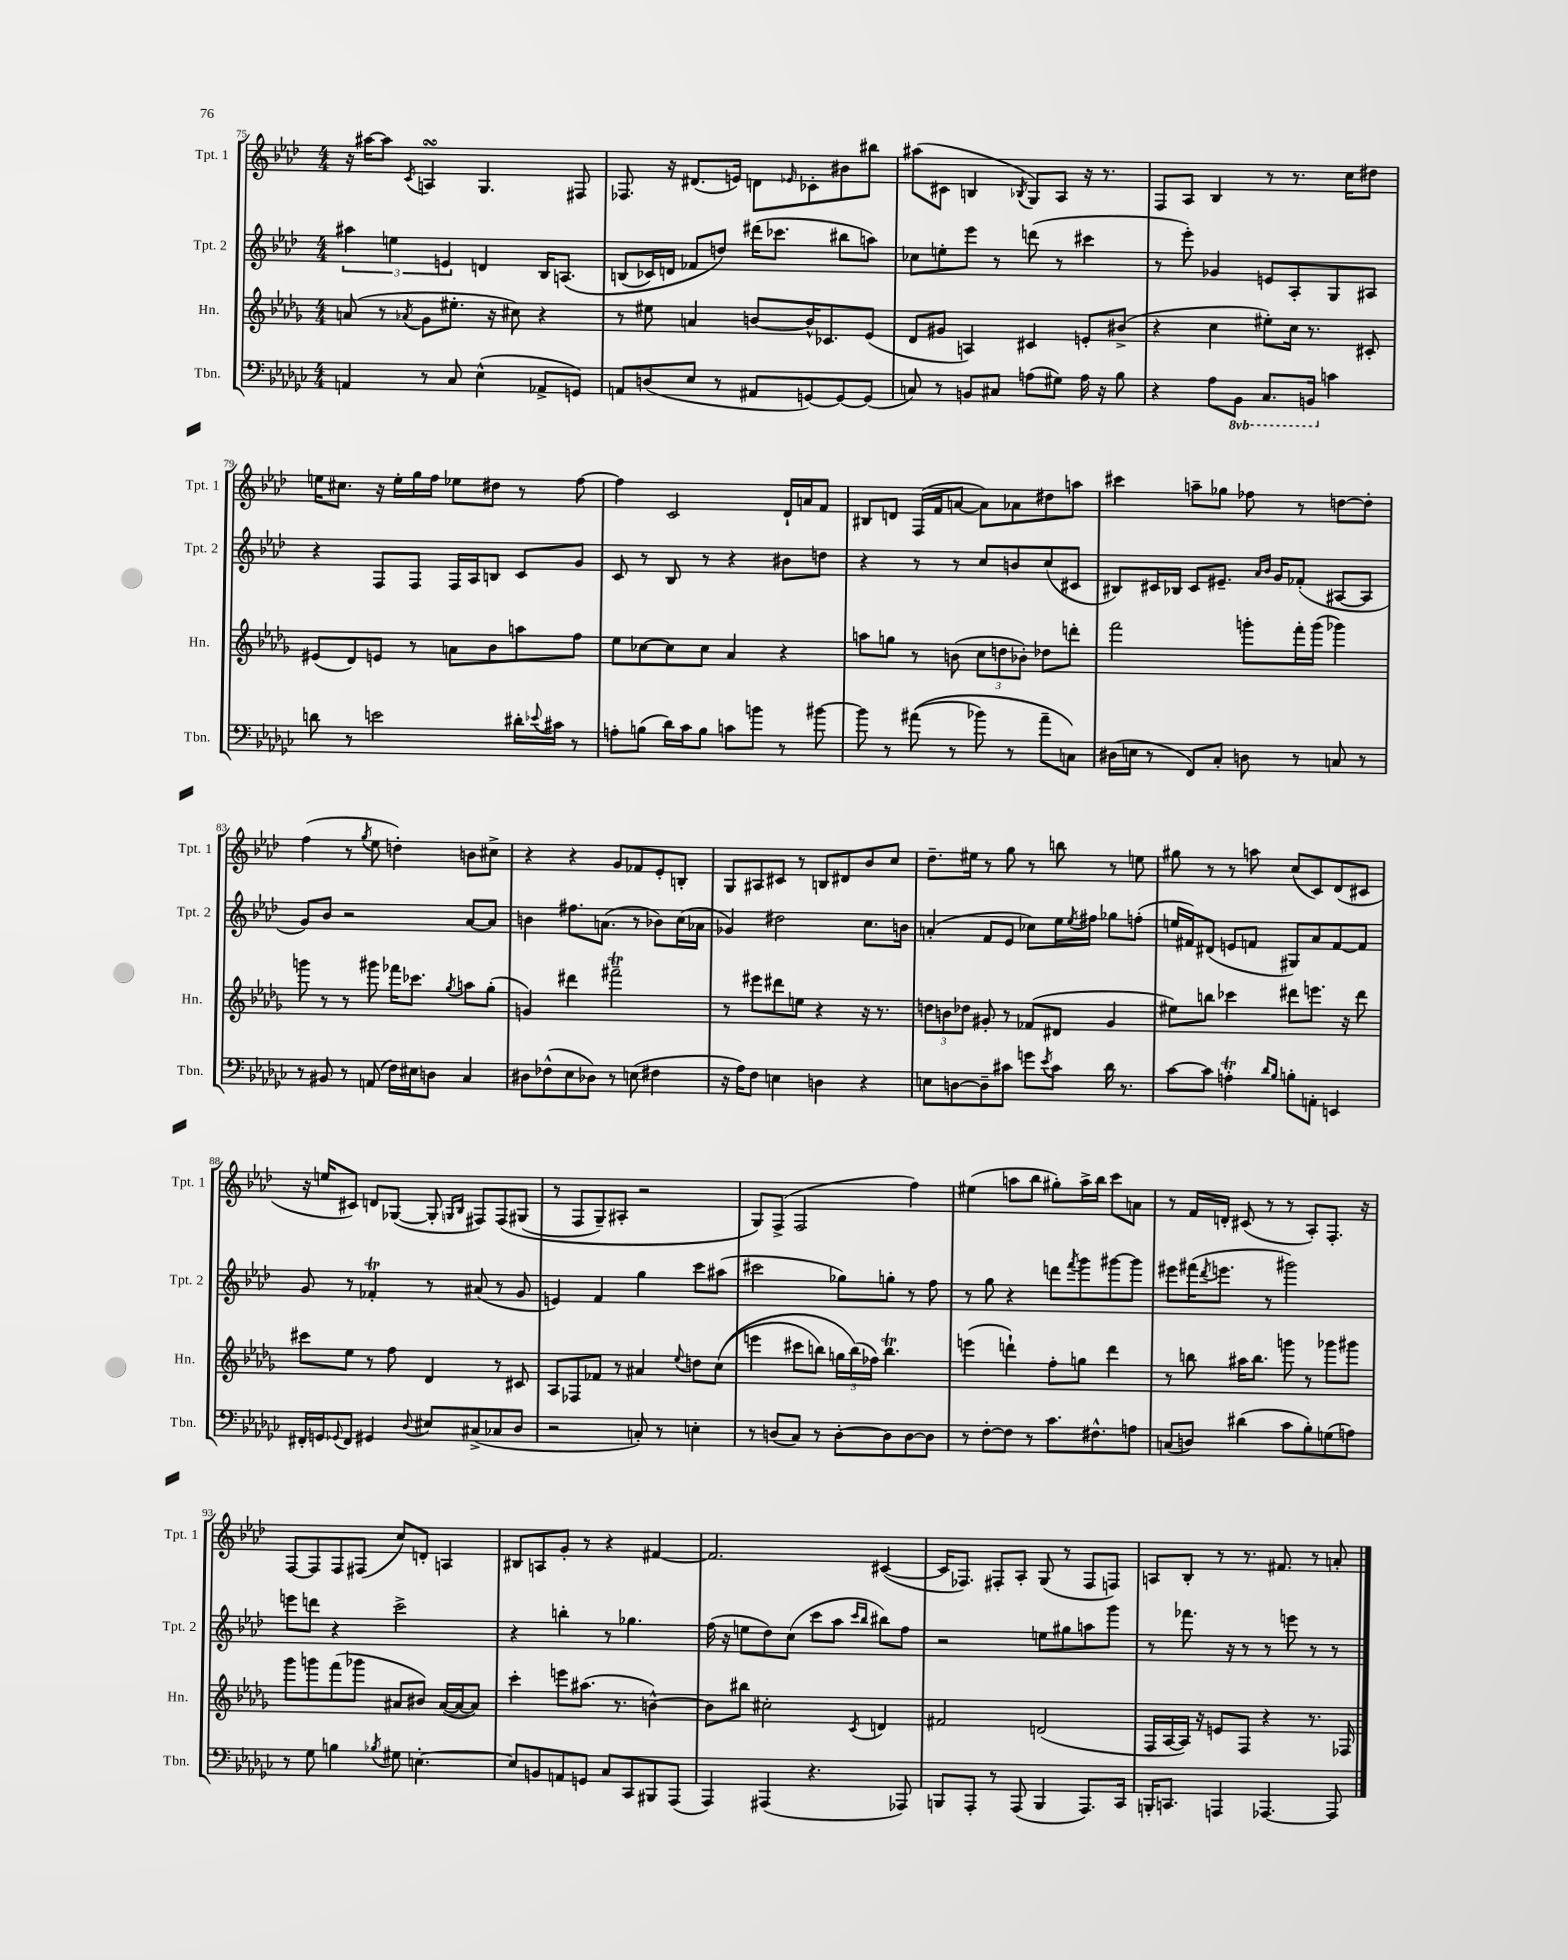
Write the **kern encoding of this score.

**kern	**kern	**kern	**kern
*part4	*part3	*part2	*part1
*staff4	*staff3	*staff2	*staff1
*I"Tbn.	*I"Hn.	*I"Tpt. 2	*I"Tpt. 1
*I'Tbn.	*I'Hn.	*I'Tpt. 2	*I'Tpt. 1
*clefF4	*clefG2	*clefG2	*clefG2
*k[b-e-a-d-g-c-]	*k[b-e-a-d-g-]	*k[b-e-a-d-]	*k[b-e-a-d-]
*M4/4	*M4/4	*M4/4	*M4/4
=75	=75	=75	=75
4AAn/	(8an/	6aa#X\	16r
.	.	.	[16aa#X\KL
.	8r	.	8aa#\J]
.	.	6een\	.
.	8qa-X/	.	8qc/
8r	8g-\L	.	4AnsSsS/
.	.	6en/	.
8C-/	8.ee#X'\J	.	.
(4E-^^\	.	4dn/	4.G/
.	16r	.	.
.	8cc#X\)	.	.
8AA-X^/L	4r	16B-/KL	.
.	.	(8.An/J	.
8GGn/J)	.	.	8F#X/
=76	=76	=76	=76
8AAn/L	8r	(8Bn/L	8.F-X/
(8Dn/	8ee#X\	16c-X/L)	.
.	.	16dn/JJ	16r
8E-/J	4an/	8f-X/L	(8.d#X/L
8r	.	8ddn/J)	.
.	.	.	16en/Jk)
8AA#X/L	[8bn/L	(16ddd#X\KL	8dn\L
.	.	8.ccc-X\J	.
.	.	.	16qqe-X/
[8GGn/)	16b^^/K]	.	8c-X'\
.	8.c-X/	.	.
8GG/_	.	8bb#X\L	8b#X\
(8GG/J]	(8e-/J	8aan\J)	8bb#X\J
=77	=77	=77	=77
8Cn/)	8d-/L	8cc-X\L	(8aa#X\L
8r	8g#X/J	8een'\	8c#X\J
8BBn/L	4An/)	8eee-\J	4Bn/
8C#X/J	.	8r	.
.	.	.	8qB-X/
(8An\L	4c#X/	(8dddn\	8G/L)
8G#X\J)	.	8r	8A-/J
16A\	8en'/L	4ccc#X\	16r
16r	.	.	8.r
8B-\	(8b#X^/J	.	.
=78	=78	=78	=78
4r	4r	8r	8F/L
.	.	8eee-'\)	8A-/J
8A-\L	4cc\	4g-X/	4B-/
*8ba	*	*	*
8BBB-\J	.	.	.
8.CC-/L	8ee#X'\L)	8en/L	8r
.	16cc\Jk	8A-'/	8.r
16BBBn/Jk	8.r	.	.
*X8ba	*	*	*
4cn\	.	8G/	.
.	.	.	16cc\KL
.	8c#X'/	8A#X/J	8dd#X\J
!!LO:LB:g=z
=79	=79	=79	=79
8dn\	(8e#X/L	4r	16een\KL
.	.	.	8.cc#X\J
8r	8d-/)	.	.
2en\	8en/J	8F/L	16r
.	.	.	16ee'\LL
.	8r	8F/J	16gg\
.	.	.	16ff\JJ
.	8an\L	16F/LL	8ee-X\L
.	.	16A-/J	.
.	8b-\	8Bn/J	8dd#X\J
16d#X'\LL	8aan\	8c/L	8r
8qqe-X/	.	.	.
16c#X\JJ	.	.	.
8r	8ff\J	8g/J	[8ff\
=80	=80	=80	=80
8An'\L	8ee-\L	8c/	4ff\]
(8Bn\J	[8cc-X\	8r	.
16d-\LL)	8cc-\]	8B-/	2c/
16c-\J	.	.	.
8B\J	8cc-\J	8r	.
8cn\L	4a-/	4r	.
8bn\J	.	.	.
8r	4r	8b#X\L	16d-`/LL
.	.	.	16an/J
[8b#X\	.	8ddn\J	8f/J
=81	=81	=81	=81
8b#\]	8aan\L	4r	8B#X/L
8r	8ggn\J	.	8dn/J
((8a#X\	8r	8r	(16F/LL
.	.	.	16f/J
8r	(8bn\	8r	[8an/J
8b-X\)	12cc\L	8cc/L	8a\L])
.	12ddn\	.	.
8r	.	8bn/	8a-X\
.	12b-X'\J)	.	.
8a#~\L	8dd-X\L	(8cc/	8dd#X\
8Cn\J)	8dddn'\J	8c#X/J	8aan\J
=82	=82	=82	=82
(16D#X\LL	2fff\	8B#X/L)	4ccc#X\
16En\JJ	.	.	.
8r	.	16c#X/L	.
.	.	16B-X/JJ	.
8FF/L)	.	8c#/L	8aan~\L
8C-'/J	.	8.e#X~/J	8gg-X\J
8Dn\	8gggn'\L	.	8ff-X\
.	.	16qqa-/LL	.
.	.	16qqb-/JJ	.
.	.	16g/KL	.
8r	16fff'\L	(8f-X'/J	8r
.	(16ggg\JJ	.	.
8Cn/	4ggg-X\)	[8A#X/L	[8ddn\L
8r	.	8A#/J]	8dd'\J]
!!LO:LB:g=z
=83	=83	=83	=83
8r	8gggn\	8g/L)	(4ff\
8BB#X/	8r	8b-/J	.
8r	8r	2r	8r
.	.	.	8qgg/
(8AAn/	8ggg#X\	.	8ee-\
16F\LL)	16fff-X\KL	.	4ddn'\)
16E#X\J	8.ccc-X\J	.	.
8Dn\J	.	.	.
.	8qgg-/	.	.
4C-/	8aan\L	[8a-/L	8bn\L
.	(8gg-'\J	8a-/J]	8cc#X^\J
=84	=84	=84	=84
8D#X\L	4gn/)	4bn\	4r
(8F-X^^\	.	.	.
8E-\	4ddd#X\	8.ff#X\L	4r
8D-X\J)	.	.	.
.	.	(8.an\J	.
8r	2fff#Xt~\	.	8g/L
(8En\	.	8r	8f-X/
4F#X\	.	8b-X\L)	8e-'/
.	.	(16cc\L	8Bn'/J
.	.	16a-X\JJ	.
=85	=85	=85	=85
16r	8r	4g-X/)	8G/L
16A-\KL)	.	.	.
8F\J	8eee#X\L	.	8A#X/
4En\	8ddd#X\	2dd#X\	8c#X/J
.	8een\J	.	8r
4Dn\	4r	.	8Bn/L
.	.	.	8d#X/
4r	16r	8.cc\L	8b-/
.	8.r	.	.
.	.	.	8cc/J
.	.	16bn\Jk	.
=86	=86	=86	=86
8En\L	12ddn\L	(4an'/	8.dd-~\L
.	12bn\	.	.
[8Dn\	.	.	.
.	12dd-X\J	.	.
.	.	.	16ee#X\Jk
8D~\]	8g#X'/	8f/L	8r
8c#X\J	8r	8e-/J	8gg\
8gn\L	(8f-X/L	8cc-X\L)	8r
8qe-/	.	.	.
8c#\J	8d#X/J	16ee-\L	8bbn\
.	.	8qee-/	.
.	.	16ff#X\JJ	.
16d-\	4g#/	8gg-X\L	8r
8.r	.	.	.
.	.	(8ffn'\J	8een\
=87	=87	=87	=87
[8c-\L	8ee#X\L)	16een/LL	8gg#X\
.	.	16f#X/J)	.
8c-\J]	8bbn\J	(8d#X/J	8r
4Ant'\	4ccc-X\	8en/L	8r
.	.	8fn/J	8aan\
16qqd-/LL	.	.	.
16qqB-/JJ	.	.	.
8Bn'\L	8ddd#X\L	8G#X/L)	(8cc/L
8AAn'\J	8.eeen\J	8a-/	8c/)
4EEn/	.	[8f/	(8d-/
.	16r	.	.
.	8ddd#\	8f/J]	8c#X/J
!!LO:LB:g=z
=88	=88	=88	=88
16FF#X'/LL	8ccc#X\L	8g/	16r
16GGn/J	.	.	16een/KL
8qqGG-X/	.	.	.
8FF#/J	8ee-\J	8r	8c#X/J)
4GG#X/	8r	4f-XT'/	8dn/L
.	8ff\	.	([8G-X/J
8qqD-/	.	.	.
8E#X/L	4d-/	8r	8G-'/]
.	.	.	16qqGn/LL
.	.	.	16qqB-/JJ
(8C#X^/	.	(8a#X/	8F#X/L)
8C-X/	8r	8r	(8F#/
8D-/J	8c#X/	8g/	(8G#X/J
=89	=89	=89	=89
2r	8A-/L	4en/)	8r
.	8F-X/	.	8F/L
.	8f-X/J	4f/	8G~/)
.	8r	.	8A#X'/J
8Cn'/)	4a#X/	4gg\	2r
8r	.	.	.
.	8qqee-/	.	.
4En'\	8ddn\L	8ccc\L	.
.	((8cc\J	(8aa#X\J	.
=90	=90	=90	=90
8r	4eeen\	2ccc#X\	8G/L)
(8Dn/L	.	.	(8F^/J
8C-/J)	8ccc#X\L	.	2F/
8r	8bbn\J)	.	.
[8D'\L	24ggn\LL	8gg-X\L)	.
.	(24bb\)	.	.
.	24ff-X\JJ)	.	.
8D\]	4.bbt\	8ggn'\J	.
[8D\	.	8r	4ff\)
8D\J]	.	8ff\	.
=91	=91	=91	=91
8r	(4eeen\	8r	(4ee#X\
[8F'\L	.	8gg\	.
8F\J]	4dddn`\)	4r	8aan\L
8r	.	.	8bb-\J
8.c-\L	8ff'\L	8dddn\L	8gg#X'\L)
.	.	8qfff/	.
.	8ggn\J	8ggg\	16aa^\L
8.F#X^^\	.	.	16bb-\JJ
.	4ddd\	[8ggg#X\	8ccc\L
8An\J	.	8ggg#\J]	8an\J
=92	=92	=92	=92
(8Cn/L	8r	8eee#X\L	8r
8Dn/J)	8bbn\	(16fff#X\K	16f/LL
.	.	8qddd-/	.
.	.	8.eeen\J	16dn'/JJ
(4d#X\	16aa#X\KL	.	(8c#X/
.	8.bb\J	.	.
.	.	8r	8r
8c-\L	8gggn\	2ggg#X\)	8r
8B-'\)	8r	.	8A-'/L)
(8Gn\	8ggg-X\L	.	8.F'/J
8An\J)	8ggg#X\J	.	.
.	.	.	16r
!!LO:LB:g=z
=93	=93	=93	=93
8r	8ggg-\L	8eeen\L	[8F/L
8G-\	8gggn\	8dddn\J	8F/]
4Bn\	(8fff\	4r	8F/
.	8ggg-X\J	.	(8F#X/J
8qB-X/	.	.	.
8G#X\	8a#X/L	2ccc^\	8cc/L)
[4.En'\	8b#X/J)	.	8dn'/J
.	([16a#/LL	.	4An/
.	16a#/J_	.	.
.	8a#/J])	.	.
=94	=94	=94	=94
8E/L]	4ccc'\	4r	8B#X/L
8BBn/	.	.	8An/
8AAn/	8eeen\L	4bbn'\	8g'/J
8GGn/J	(8.aa#X\J	.	8r
8C-/L	.	8r	4r
.	8.r	.	.
8CC-/	.	4.gg-X\	.
8BBB#X/	[4bn^^\)	.	[4f#X/
(8AAA-/J	.	.	.
=95	=95	=95	=95
4AAA-/)	8b\L]	(16ff\	2.f#/]
.	.	16r	.
.	8bb#X\J	8een\L	.
(4AAA#X/	2cc#X'\	8dd-\)	.
.	.	(8cc\J	.
4.r	.	8ccc\L	.
.	.	8aa-\J	.
.	.	16qqccc/LL	.
.	8qc/	16qqbb-/JJ	.
.	4dn/	8bb#X\L)	([4c#X/
8AAA-X/)	.	8ff\J	.
=96	=96	=96	=96
8BBBn/L	2f#X/	2r	16c#/KL]
.	.	.	8.F-X/J)
8AAA-'/J	.	.	.
8r	.	.	8F#X'/L
(8AAA-/	.	.	8A-'/J
4BBB/	(2dn/	8een\L	(8G/
.	.	8gg#X\	8r
8.AAA-/L)	.	8aan\	8F#/L
.	.	8ggg\J	8Fn/J)
16CC-/Jk	.	.	.
=97	=97	=97	=97
16BBBn'/KL	16F/LL	8r	8An/L
8.CCn/J	[16A-/	.	.
.	16A-/JJ])	8.fff-X\	8B-'/J
.	16r	.	.
4AAAn/	8en/L	.	8r
.	.	16r	.
.	8F/J	8r	8.r
[4.AAA-X/	4r	8r	.
.	.	.	8.f#X/
.	.	8eeen\	.
.	8.r	8r	8r
8AAA-/]	.	8r	8an'/
.	16F-X/	.	.
==	==	==	==
*-	*-	*-	*-
